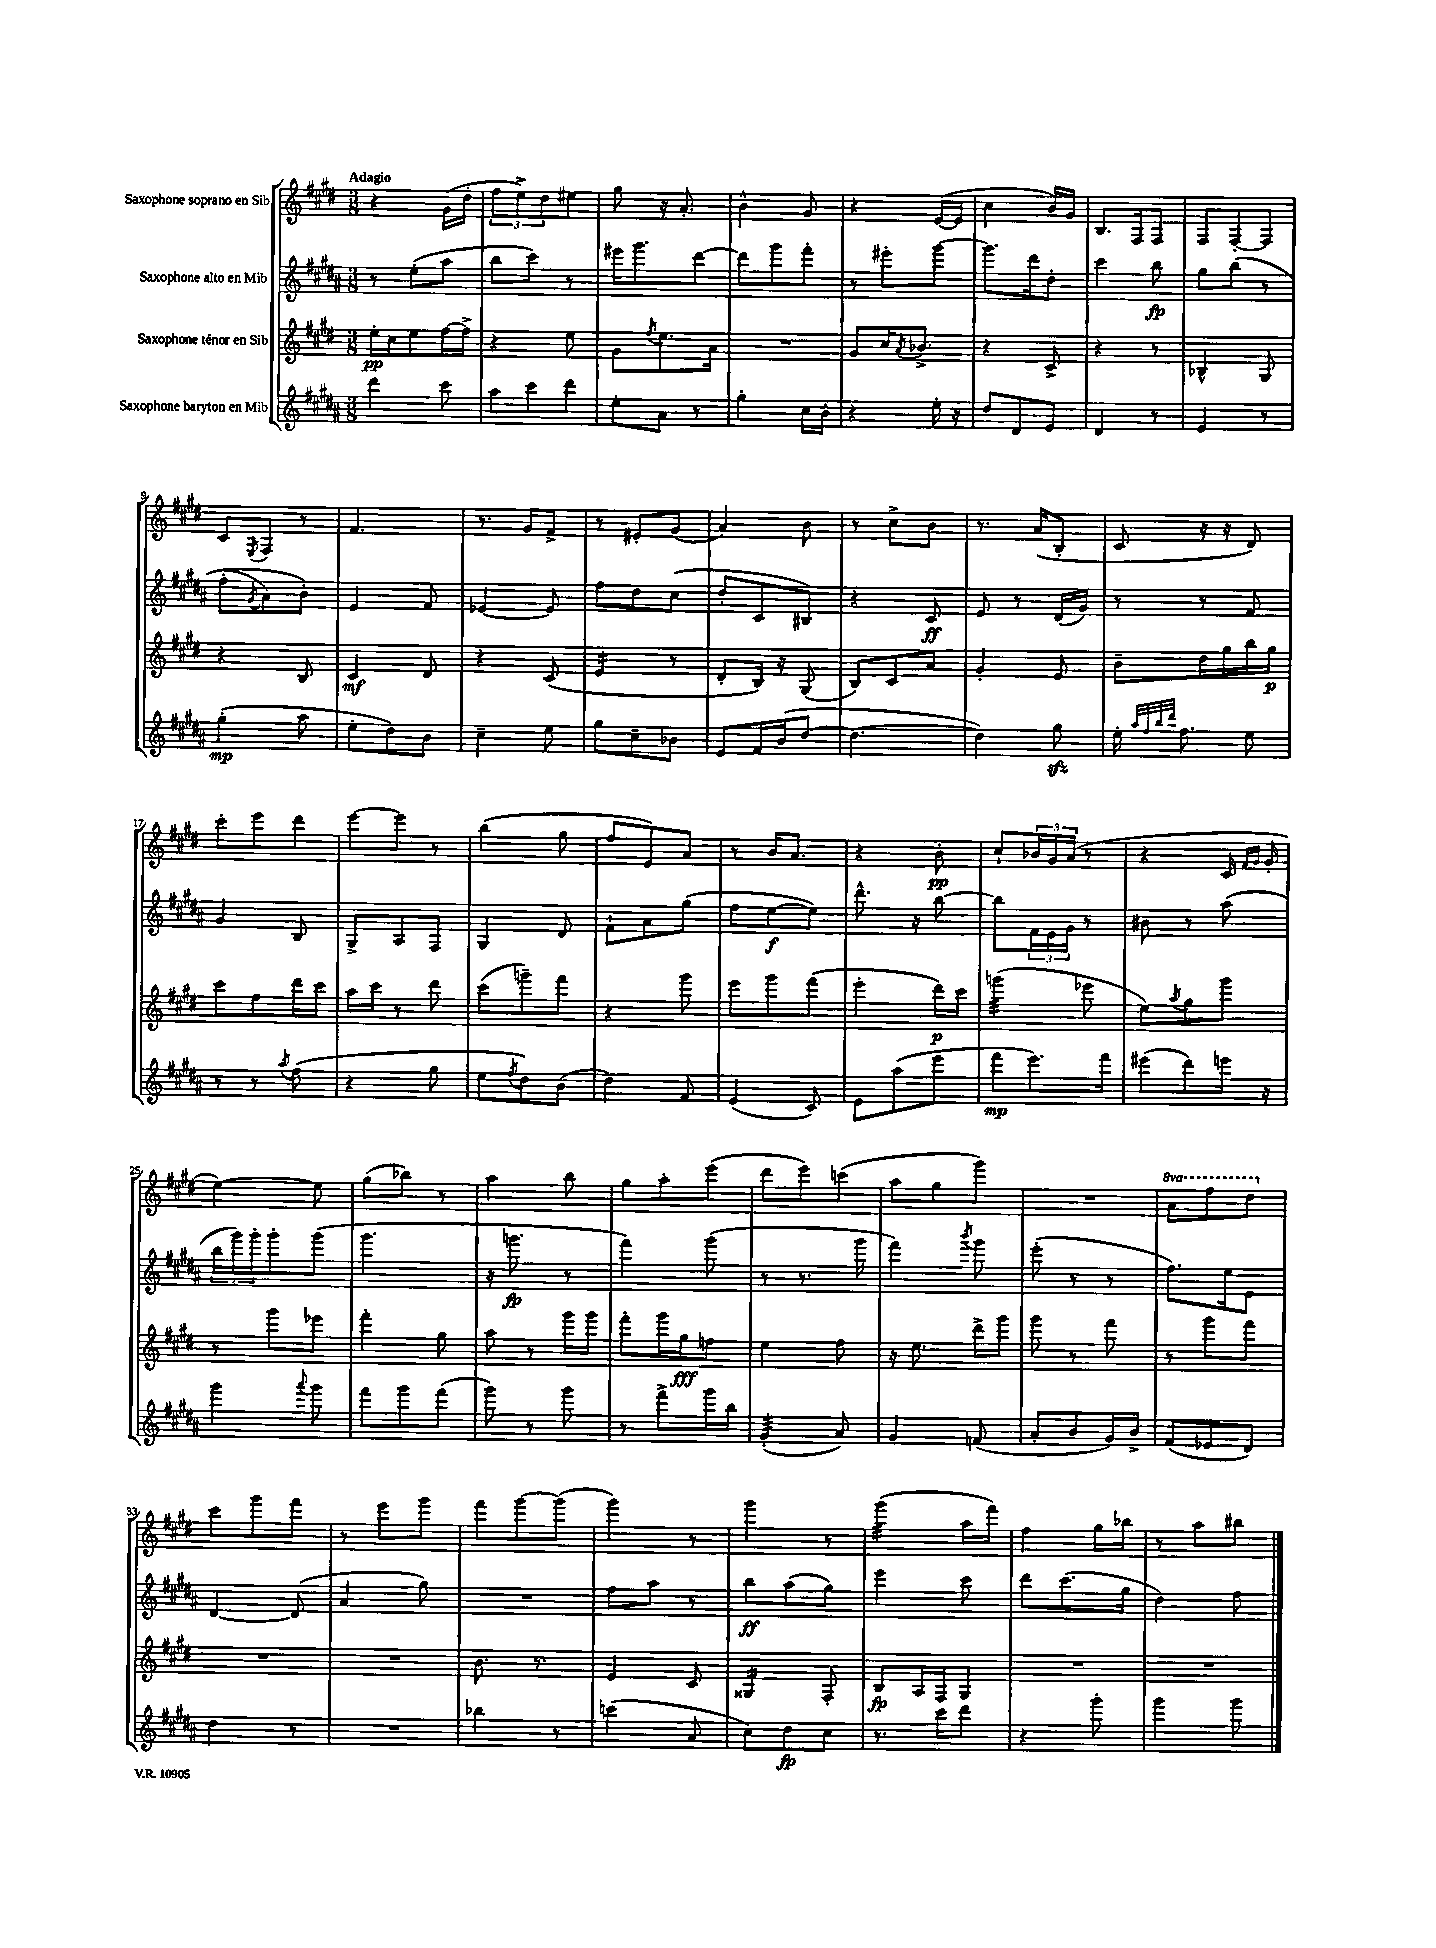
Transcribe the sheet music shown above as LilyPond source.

<<
\new StaffGroup <<
\new Staff = "s0" \with { instrumentName = "Saxophone soprano en Sib" } {
    \clef treble \key e \major \numericTimeSignature \time 3/8 \set Staff.ottavationMarkups = #ottavation-simple-ordinals \tempo "Adagio"
    r4 gis'16( dis''16-. |
    \tuplet 3/2 { fis''8 e''8->) dis''8 } eis''8 |
    gis''8 r16 a'8.-. |
    b'4-^ gis'8 |
    r4 e'16~( e'16 |
    cis''4 b'16) gis'16 |
    b8. fis16 fis8 |
    fis8 fis8~-. fis8 |
    cis'8 \acciaccatura { e8 } fis8 r8 |
    fis'4. |
    r8. gis'16 fis'8-> |
    r8 eis'8-. gis'8( |
    a'4) b'8 |
    r8 cis''8-> b'8 |
    r8. a'16( b8-. |
    cis'8 r16 r16 dis'8) |
    cis'''8-. e'''8 dis'''8 |
    e'''8~ e'''8 r8 |
    b''4( gis''8 |
    fis''8 e'8) a'8 |
    r8 b'16 a'8. |
    r4 b'8-.\pp |
    cis''8-! \tuplet 3/2 { bes'16 gis'16 a'16( } r8 |
    r4 cis'16 \grace { fis'16 gis'16 } gis'16-. |
    e''4~) e''8 |
    gis''8( bes''8) r8 |
    a''4 b''8 |
    gis''8 a''8-. e'''8( |
    dis'''8 e'''8) c'''8( |
    a''8 gis''8 gis'''8) |
    R4. |
    \ottava #1 a''8 fis'''8 dis'''8 \ottava #0 |
    cis'''8 gis'''8 fis'''8 |
    r8 e'''8 gis'''8 |
    fis'''8 gis'''8~ gis'''8( |
    gis'''4) r8 |
    gis'''4 r8 |
    gis'''4:32( a''16 fis'''16) |
    fis''4 gis''16 bes''16 |
    r8 a''8 bis''8 \bar "|." |
}
\new Staff = "s1" \with { instrumentName = "Saxophone alto en Mib" } {
    \clef treble \key b \major \numericTimeSignature \time 3/8
    r8 e''8-.( ais''8 |
    b''8 cis'''8) r8 |
    eis'''16 gis'''8. dis'''8~ |
    dis'''8 gis'''8 fis'''8-. |
    r8 eis'''8-. gis'''8~ |
    gis'''8. dis'''16 dis''8-. |
    cis'''4 b''8\fp |
    gis''8 b''8\( r8 |
    fis''8-.( \acciaccatura { gis'8 } ais'8) b'8-.\) |
    e'4 fis'8 |
    ees'4~ ees'8 |
    fis''8 dis''8 cis''8( |
    dis''8-. cis'8 bis8) |
    r4 cis'8\ff |
    e'8 r8 dis'16( gis'16) |
    r8 r8 fis'8 |
    gis'4 b8 |
    gis8-> ais8 fis8 |
    gis4 dis'8 |
    fis'8-! ais'8 gis''8( |
    fis''8 e''8~\f e''8) |
    dis'''8.-^ r16 b''8~ |
    b''8 \tuplet 3/2 { fis'16 e'16 gis'16 } r8 |
    bis'8 r8 ais''8( |
    \tuplet 3/2 { b''16 gis'''16) gis'''16-. } gis'''8-. gis'''8( |
    gis'''4. |
    r16 g'''8.\fp r8 |
    fis'''4) gis'''8( |
    r8 r8. gis'''16 |
    fis'''4) \acciaccatura { b'''8 } gis'''8 |
    e'''8-.( r8 r8 |
    fis''8.) e''16 e'8 |
    dis'4~ dis'8( |
    ais'4 gis''8) |
    R4. |
    fis''8 ais''8 r8 |
    b''8\ff ais''8( gis''8) |
    e'''4 cis'''8 |
    dis'''8 cis'''8.( gis''16 |
    dis''4) fis''8 \bar "|." |
}
\new Staff = "s2" \with { instrumentName = "Saxophone ténor en Sib" } {
    \clef treble \key e \major \numericTimeSignature \time 3/8
    e''16-.\pp cis''16 e''8 fis''16~ fis''16-> |
    r4 e''8 |
    gis'8 \acciaccatura { fis''8 } e''8. a'16 |
    R4. |
    gis'8 cis''16 \acciaccatura { a'8 } bes'8.-> |
    r4 cis'8-> |
    r4 r8 |
    bes4-^ gis8 |
    r4 b8 |
    cis'4\mf dis'8 |
    r4 cis'8( |
    e'4:16 r8 |
    dis'8-. b16) r16 gis8( |
    b8) cis'8 a'8 |
    gis'4-. e'8 |
    b'8-- dis''16 gis''16 b''16 gis''16\p |
    cis'''8 fis''8 dis'''16 cis'''16 |
    a''16 cis'''16 r8 dis'''8 |
    cis'''8( g'''8--) fis'''8 |
    r4 gis'''8 |
    e'''8 gis'''8 fis'''8( |
    e'''4-. dis'''16\p) cis'''16 |
    g'''4:32( ees'''8 |
    e''8) \acciaccatura { a''8 } gis''8 gis'''8 |
    r8 gis'''8 ees'''8 |
    fis'''4-. gis''8 |
    a''8 r8 gis'''16 gis'''16 |
    fis'''8-. gis'''16 gis''16\fff f''8 |
    e''4 fis''8 |
    r16 e''8. dis'''16-> gis'''16 |
    gis'''8 r8 fis'''8 |
    r8 gis'''8 fis'''8 |
    R4. |
    R4. |
    b'8. r8. |
    e'4 cis'8 |
    gisis4:16 fis8-. |
    b8\fp a16 fis16 gis8 |
    R4. |
    R4. \bar "|." |
}
\new Staff = "s3" \with { instrumentName = "Saxophone baryton en Mib" } {
    \clef treble \key b \major \numericTimeSignature \time 3/8
    dis'''4 cis'''8 |
    ais''8 cis'''8 dis'''8 |
    e''8-. ais'8 r8 |
    gis''4-. cis''16 b'16-. |
    r4 e''16-. r16 |
    dis''8 dis'8 e'8 |
    dis'4 r8 |
    e'4 r8 |
    gis''4-.\mp( ais''8 |
    e''8-. dis''8) b'8 |
    cis''4-- e''8 |
    gis''8 cis''8-- bes'8 |
    e'8 fis'16 b'16( dis''8~ |
    dis''4.~ |
    dis''4) gis''8\sfz |
    e''16-. \grace { ais''32 fis''32 b''32 dis'''32 } fis''8. e''8 |
    r8 r8 \acciaccatura { ais''8 } fis''8( |
    r4 gis''8 |
    e''8 \acciaccatura { fis''8 } dis''8) b'8( |
    dis''4) fis'8 |
    e'4( cis'8) |
    e'8 ais''8( e'''8 |
    fis'''8\mp e'''8.) fis'''16 |
    eis'''8( dis'''8) e'''16 r16 |
    gis'''4 \appoggiatura { ais'''8 } gis'''8 |
    fis'''8 gis'''8 fis'''8( |
    gis'''8) r8 gis'''8 |
    r8 fis'''8-> gis'''16 b''16 |
    gis'4:32-.( ais'8) |
    gis'4 f'8( |
    ais'8-. b'8 gis'16) b'16-> |
    fis'8( ees'8 dis'8) |
    dis''4 r8 |
    R4. |
    bes''4 r8 |
    c'''4( ais'8 |
    cis''8) dis''8\fp cis''8 |
    r8. cis'''16 dis'''8 |
    r4 gis'''8-. |
    gis'''4 gis'''8 \bar "|." |
}
>>
>>
